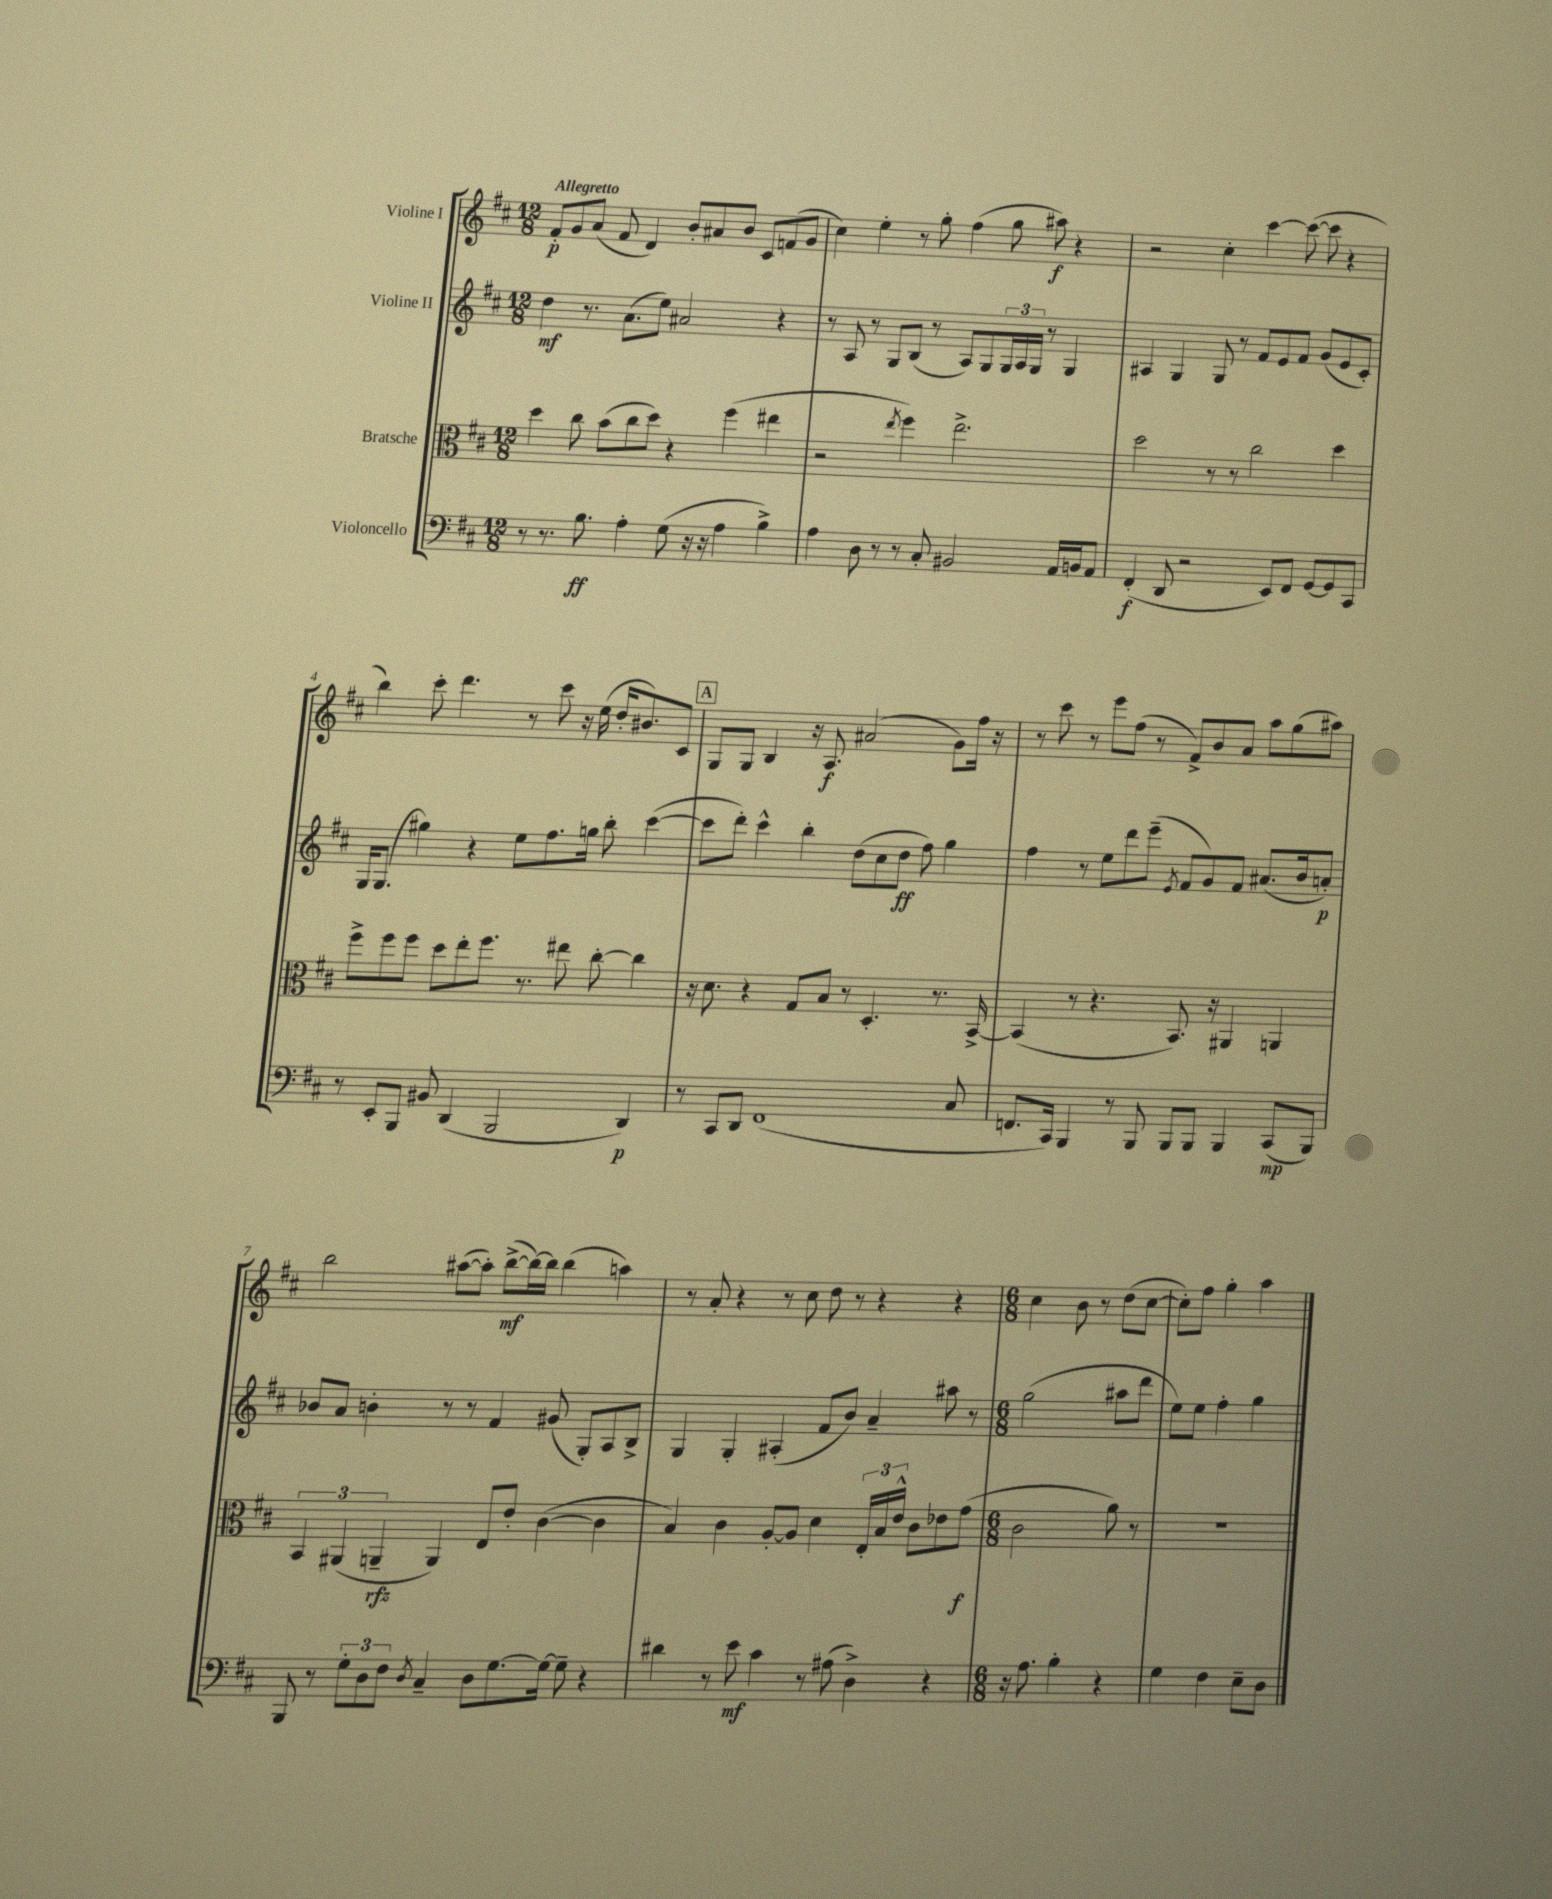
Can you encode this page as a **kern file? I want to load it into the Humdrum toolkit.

**kern	**dynam	**kern	**dynam	**kern	**dynam	**kern	**dynam
*part4	*part4	*part3	*part3	*part2	*part2	*part1	*part1
*staff4	*staff4	*staff3	*staff3	*staff2	*staff2	*staff1	*staff1
*I"Violoncello	*	*I"Bratsche	*	*I"Violine II	*	*I"Violine I	*
*clefF4	*	*clefC3	*	*clefG2	*	*clefG2	*
*k[f#c#]	*	*k[f#c#]	*	*k[f#c#]	*	*k[f#c#]	*
*M12/8	*	*M12/8	*	*M12/8	*	*M12/8	*
=1	=1	=1	=1	=1	=1	=1	=1
!	!	!	!	!	!	!LO:TX:a:B:t=Allegretto	!
8r	.	4dd\	.	4dd\	mf	8f#'/L	p
8.r	.	.	.	.	.	8g/	.
.	.	8cc#\	.	8.r	.	(8a/J	.
8.B\	ff	.	.	.	.	.	.
.	.	(8b\L	.	.	.	8f#/	.
.	.	.	.	(8.a\L	.	.	.
4A'\	.	8cc#\	.	.	.	4d/)	.
.	.	8dd\J)	.	8ee\J)	.	.	.
(8G\	.	4r	.	2a#X/	.	8b'/L	.
16r	.	.	.	.	.	8a#X/	.
16r	.	.	.	.	.	.	.
4A\	.	(4ff#\	.	.	.	8b/J	.
.	.	.	.	.	.	8c#/L	.
4B^\)	.	4ee#X\	.	4r	.	(8fn/	.
.	.	.	.	.	.	8g/J	.
=2	=2	=2	=2	=2	=2	=2	=2
4A\	.	2r	.	8r	.	4cc#\)	.
.	.	.	.	8A/	.	.	.
8D\	.	.	.	8r	.	4ee'\	.
8r	.	.	.	8G/L	.	.	.
.	.	8qee/	.	.	.	.	.
8r	.	4ff#\)	.	(8B/J	.	8r	.
8C#'/	.	.	.	8r	.	8gg'\	.
2BB#X/	.	2.ee^\	.	8A/L)	.	(4ff#\	.
.	.	.	.	8G/	.	.	.
.	.	.	.	24G/L	.	8gg\	.
.	.	.	.	24A/	.	.	.
.	.	.	.	24G/JJ	.	.	.
.	.	.	.	8r	.	8aa#X\)	f
16AA/LL	.	.	.	4G/	.	4r	.
16BBn/J	.	.	.	.	.	.	.
8AA/J	.	.	.	.	.	.	.
=3	=3	=3	=3	=3	=3	=3	=3
(4FF#'/	f	2dd\	.	4A#X/	.	2r	.
8DD/	.	.	.	4G/	.	.	.
2r	.	.	.	.	.	.	.
.	.	8r	.	8G/	.	4cc#'\	.
.	.	8r	.	8r	.	.	.
.	.	2cc#\	.	8f#/L	.	[4ccc#\	.
8EE/L)	.	.	.	8e/	.	.	.
8FF#/J	.	.	.	8f#/J	.	(8ccc#\_	.
[8GG/L	.	.	.	(8g/L	.	8ccc#\]	.
8GG/]	.	4dd\	.	8e/	.	4r	.
8CC#/J	.	.	.	8c#'/J)	.	.	.
!!LO:LB:g=z
=4	=4	=4	=4	=4	=4	=4	=4
8r	.	8ff#^\L	.	16G/KL	.	4bb\)	.
.	.	.	.	(8.G/J	.	.	.
8EE'/L	.	8ff#\	.	.	.	.	.
8BBB/J	.	8ff#\J	.	4gg#X\)	.	8ccc#'\	.
8BB#X/	.	8dd\L	.	.	.	4.ddd\	.
(4DD/	.	8ee'\	.	4r	.	.	.
.	.	8.ff#\J	.	.	.	.	.
2BBB/	.	.	.	8ee\L	.	8r	.
.	.	8.r	.	.	.	.	.
.	.	.	.	8.ff#\	.	8ccc#\	.
.	.	8ee#X\	.	.	.	16r	.
.	.	.	.	16ggn\Jk	.	(16ee\	.
.	.	[8cc#'\	.	8bb'\	.	16dd'/KL	.
.	.	.	.	.	.	8.b#X/)	.
4DD/)	p	4cc#\]	.	([4ccc#\	.	.	.
.	.	.	.	.	.	8c#/J	.
!!LO:REH:place=s1:t=A
=5	=5	=5	=5	=5	=5	=5	=5
8r	.	16r	.	8ccc#\L]	.	8G/L	.
.	.	8.d\	.	.	.	.	.
8CC#/L	.	.	.	8ddd'\J)	.	8G/J	.
8DD/J	.	4r	.	4ccc#^^\	.	4B/	.
(1FF#	.	.	.	.	.	.	.
.	.	8G/L	.	4bb'\	.	16r	.
.	.	.	.	.	.	8.A/	f
.	.	8B/J	.	.	.	.	.
.	.	8r	.	(8dd\L	.	(2a#X/	.
.	.	4.D'/	.	8cc#\	.	.	.
.	.	.	.	8dd\J	ff	.	.
.	.	.	.	8ff#\)	.	.	.
.	.	8.r	.	4gg\	.	8g\L)	.
8C#/	.	.	.	.	.	16ff#\Jk	.
.	.	[16BB^/	.	.	.	16r	.
=6	=6	=6	=6	=6	=6	=6	=6
8.FFn/L	.	(4BB/]	.	4ff#\	.	8r	.
.	.	.	.	.	.	8ccc#\	.
16CC#/Jk)	.	.	.	.	.	.	.
4BBB/	.	8r	.	8r	.	8r	.
.	.	4.r	.	8ee\L	.	8eee\L	.
8r	.	.	.	8ddd\	.	(8ff#\J	.
8BBB/	.	.	.	(8eee~\J	.	8r	.
.	.	.	.	8qe/	.	.	.
8BBB/L	.	8.BB/)	.	8f#/L	.	8f#^/L)	.
8BBB/J	.	.	.	8g/)	.	8b/	.
.	.	16r	.	.	.	.	.
4BBB/	.	4AA#X/	.	8f#/J	.	8a/J	.
.	.	.	.	(8.a#X/L	.	8aa\L	.
(8CC#/L	mp	4AAn/	.	.	.	(8gg\	.
.	.	.	.	16b/k	.	.	.
8BBB/J)	.	.	.	8an'/J)	p	8aa#X\J)	.
!!LO:LB:g=z
=7	=7	=7	=7	=7	=7	=7	=7
8BBB/	.	6BB/	.	8b-X/L	.	2bb\	.
8r	.	.	.	8a/J	.	.	.
.	.	(6AA#X/	.	.	.	.	.
12G'\L	.	.	.	4bn'\	.	.	.
12D\	.	6AAn~/	rfz	.	.	.	.
12F#\J	.	.	.	.	.	.	.
8qD/	.	.	.	.	.	.	.
4C#~/	.	4AA/)	.	8r	.	([8aa#X\L	.
.	.	.	.	8r	.	8aa#'\J])	.
8D\L	.	8E/L	.	4f#/	.	([8bb^\L	mf
[8.G\	.	8e'/J	.	.	.	16bb\L_)	.
.	.	.	.	.	.	16bb\JJ]	.
.	.	([4c#\	.	(8g#X/	.	(4bb\	.
16G\Jk_	.	.	.	.	.	.	.
8G~\]	.	.	.	8G'/L)	.	.	.
4r	.	4c#\]	.	8A/	.	4aan\)	.
.	.	.	.	8B^/J	.	.	.
=8	=8	=8	=8	=8	=8	=8	=8
4d#X\	.	4B/)	.	4G/	.	8r	.
.	.	.	.	.	.	8a'/	.
8r	.	4c#\	.	4G'/	.	4r	.
8e\	mf	.	.	.	.	.	.
4c#\	.	[8A'/L	.	(4A#X'/	.	8r	.
.	.	8A/J]	.	.	.	8cc#\	.
8r	.	4d\	.	8f#/L	.	8dd\	.
(8A#X\	.	.	.	8b/J)	.	8r	.
4D^\)	.	24E'/LL	.	4a~/	.	4r	.
.	.	24B/	.	.	.	.	.
.	.	24e^^/JJ	.	.	.	.	.
.	.	8c#\L	.	.	.	.	.
4r	.	8e-X\	.	8aa#X\	.	4r	.
.	.	(8g\J	f	8r	.	.	.
=9	=9	=9	=9	=9	=9	=9	=9
*M6/8	*	*M6/8	*	*M6/8	*	*M6/8	*
16r	.	2c#\	.	(2gg\	.	4cc#\	.
8.A\	.	.	.	.	.	.	.
4B'\	.	.	.	.	.	8b\	.
.	.	.	.	.	.	8r	.
4r	.	8a\)	.	8aa#X\L	.	(8dd\L	.
.	.	8r	.	8ddd\J	.	[8cc#\J	.
=10	=10	=10	=10	=10	=10	=10	=10
4G\	.	2.r	.	8ee\L)	.	8cc#'\L])	.
.	.	.	.	8ee\J	.	8ff#\J	.
4F#\	.	.	.	4ff#'\	.	4gg'\	.
8E~\L	.	.	.	4gg\	.	4aa\	.
8D\J	.	.	.	.	.	.	.
==	==	==	==	==	==	==	==
*-	*-	*-	*-	*-	*-	*-	*-
